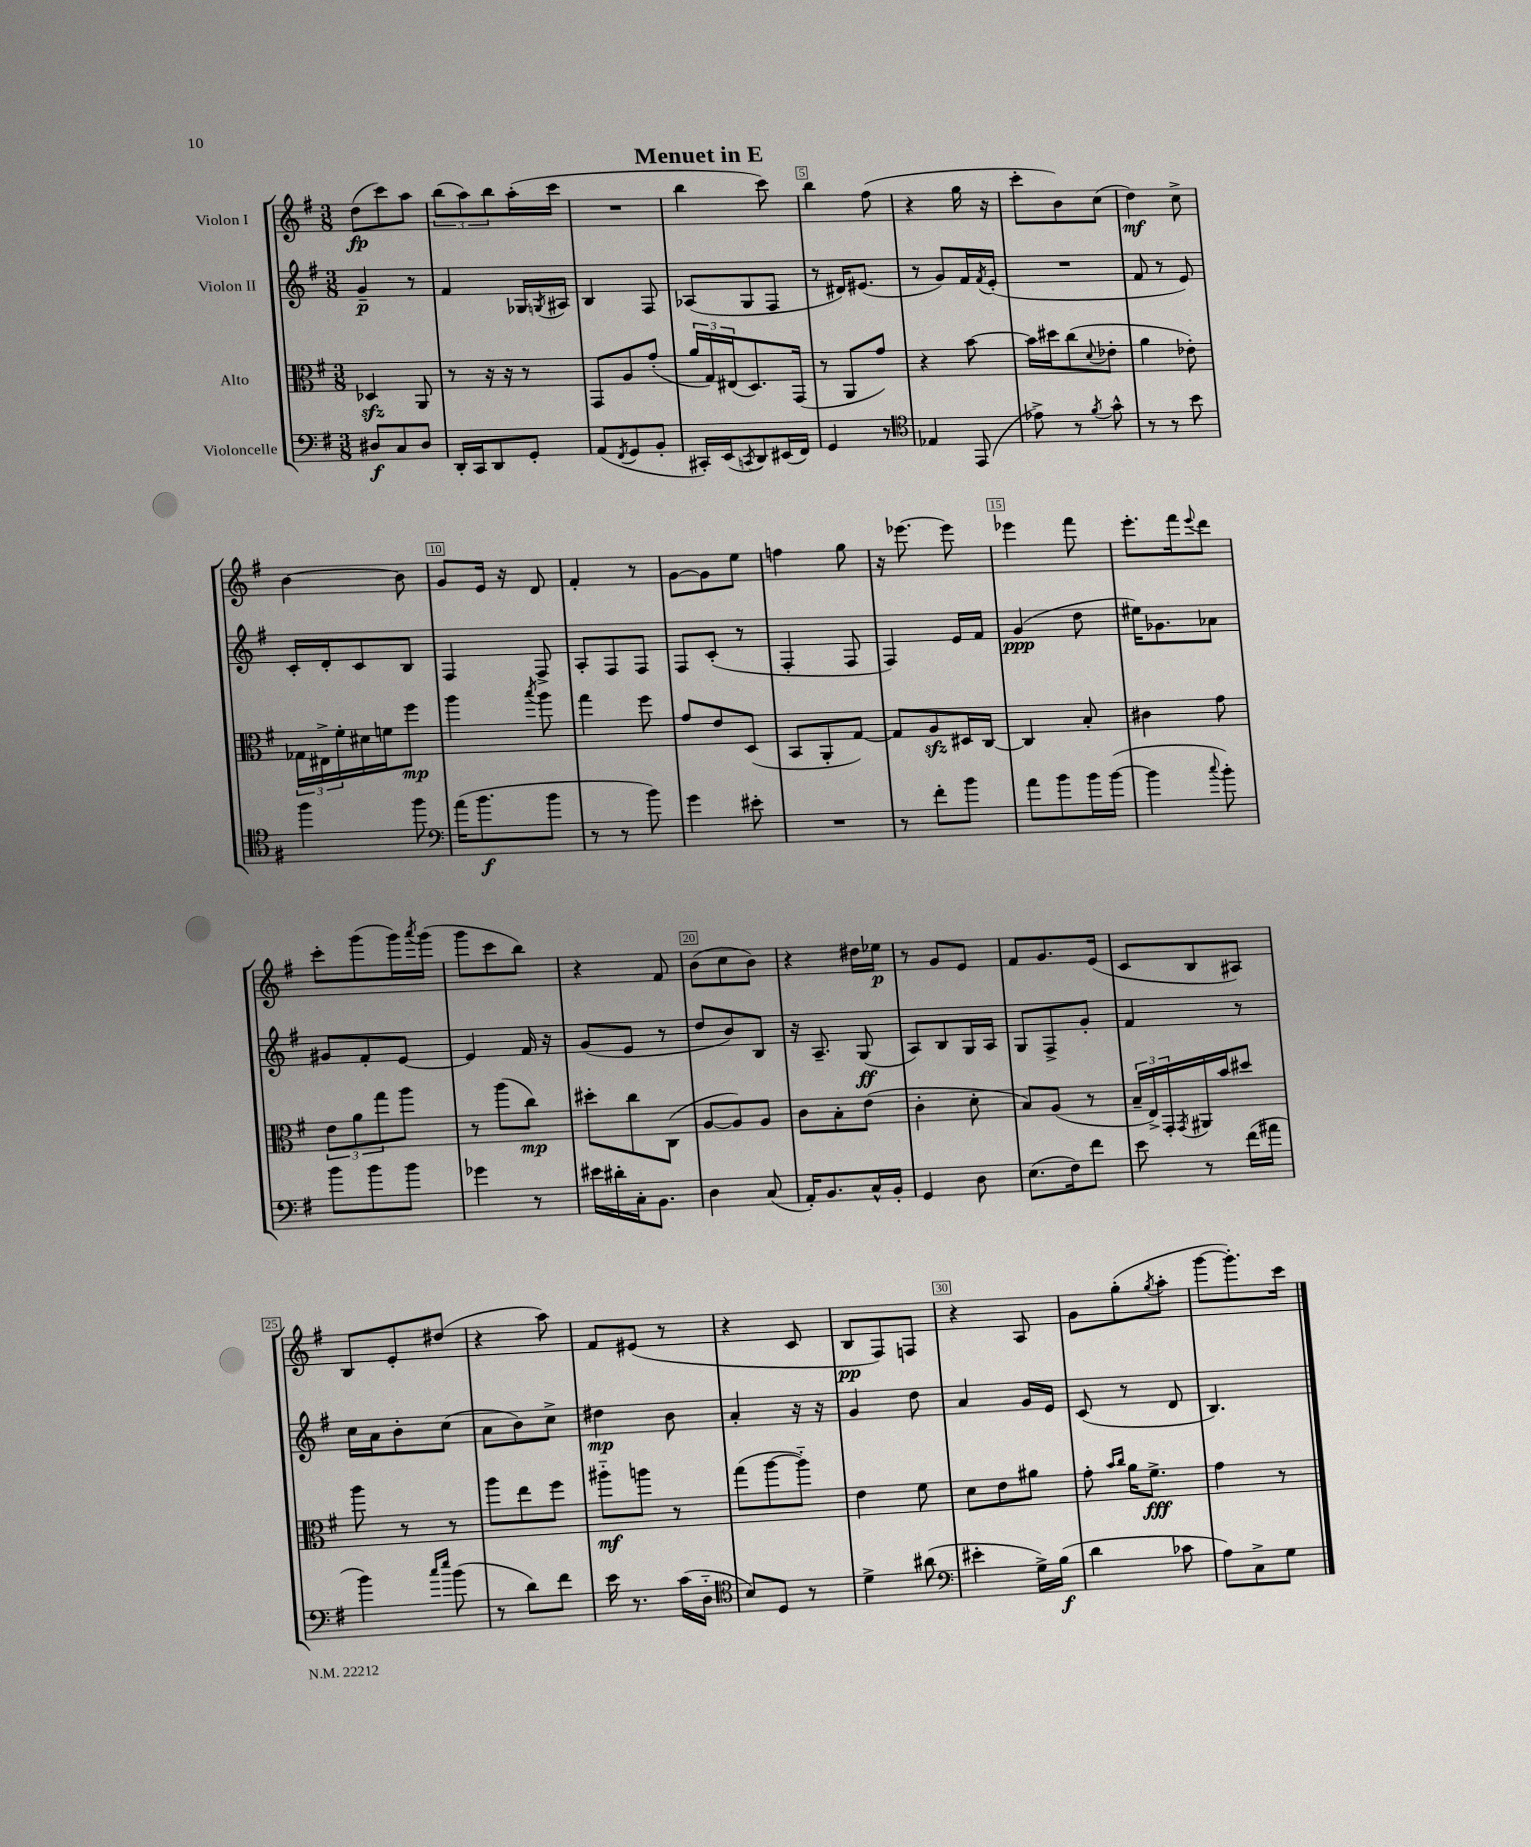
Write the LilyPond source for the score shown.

\header { title = "Menuet in E" }
<<
\new StaffGroup <<
\new Staff = "s0" \with { instrumentName = "Violon I" } {
    \clef treble \key g \major \numericTimeSignature \time 3/8
    d''8\fp( c'''8) a''8 |
    \tuplet 3/2 { b''8( a''8) b''8 } a''16-.( c'''16 |
    R4. |
    b''4 c'''8) |
    b''4 fis''8( |
    r4 g''16 r16 |
    c'''8-. b'8) c''8( |
    d''4\mf) c''8-> |
    b'4~ b'8 |
    g'8 e'16 r16 d'8 |
    fis'4-. r8 |
    g'8~ g'8 e''8 |
    f''4 g''8 |
    r16 ees'''8.~ ees'''8 |
    ees'''4 fis'''8 |
    e'''8.-. fis'''16 \appoggiatura { e'''8 } d'''8 |
    c'''8-. g'''8( g'''16) \acciaccatura { a'''8 } g'''16( |
    g'''8 c'''8 b''8) |
    r4 fis'8 |
    b'8( c''8 b'8) |
    r4 dis''16 ees''16\p |
    r8 g'8 e'8 |
    fis'8 g'8. e'16( |
    c'8 b8 ais8) |
    b8 e'8-. dis''8( |
    r4 a''8) |
    fis'8 eis'8( r8 |
    r4 c'8 |
    b8\pp fis8) f8 |
    r4 a8 |
    g'8 g''8-.( \acciaccatura { g''8 } a''8-. |
    g'''8~ g'''8.-.) c'''16 \bar "|." |
}
\new Staff = "s1" \with { instrumentName = "Violon II" } {
    \clef treble \key g \major \numericTimeSignature \time 3/8
    g'4--\p r8 |
    fis'4 ges16 \acciaccatura { g8 } ais16 |
    b4 fis8 |
    aes8( g8 fis8 |
    r8 dis'16) eis'8.( |
    r8 g'8) fis'16 \acciaccatura { fis'8 } e'16-.( |
    R4. |
    fis'8 r8 e'8) |
    c'16-. d'16-. c'8 b8 |
    fis4 fis8-> |
    a8-. fis8 fis8 |
    fis8 c'8-.( r8 |
    fis4-. fis8 |
    fis4) e'16 fis'16 |
    g'4\ppp( d''8 |
    eis''16) ges'8. aes'8 |
    gis'8 fis'8-. e'8~ |
    e'4 fis'16 r16 |
    g'8( e'8 r8 |
    d''8 b'8) b8 |
    r16 a8.-- g8\ff( |
    a8) b8 g16 a16 |
    g8 fis8-> g'8-. |
    fis'4 r8 |
    c''16 a'16 b'8-. c''8( |
    a'8 b'8) c''8-> |
    dis''4\mp b'8 |
    a'4-. r16 r16 |
    g'4 d''8 |
    a'4 g'16 e'16 |
    c'8( r8 d'8 |
    b4.) \bar "|." |
}
\new Staff = "s2" \with { instrumentName = "Alto" } {
    \clef alto \key g \major \numericTimeSignature \time 3/8
    des4\sfz a,8 |
    r8 r16 r16 r8 |
    g,8 a8 g'8-.( |
    \tuplet 3/2 { a'16 g16) eis16( } d8.) g,16( |
    r8 a,8 g'8) |
    r4 b'8~ |
    b'16 dis''16 c''8( \appoggiatura { d'8 } ees'8-. |
    a'4 ees'8-.) |
    \tuplet 3/2 { ges16 eis16-> fis'16-. } dis'16 f'16 fis''8\mp |
    a''4 \acciaccatura { b''8 } a''8 |
    g''4 fis''8 |
    g'8 e'8 d8( |
    b,8 a,8-. g8~) |
    g8 a8\sfz dis16 c16~ |
    c4 b8-. |
    cis'4 g'8 |
    \tuplet 3/2 { e'8 a'8 g''8 } a''8 |
    r8 a''8( c''8\mp) |
    dis''8-. c''8 c8( |
    a8~ a8) a8 |
    c'8 b8-. e'8( |
    c'4-. d'8-. |
    b8) a8( r8 |
    \tuplet 3/2 { b16-- e16->) g,16-. } \acciaccatura { g,8 } ais,16 b'16 dis''8 |
    a''8 r8 r8 |
    a''8 e''8 fis''8 |
    ais''8-_\mf a''8 r8 |
    g''8( a''8~ a''8-_) |
    e'4 fis'8 |
    d'8 e'8 ais'8 |
    g'8-. \grace { b'16 c''16 } a'16 fis'8.->\fff |
    g'4 r8 \bar "|." |
}
\new Staff = "s3" \with { instrumentName = "Violoncelle" } {
    \clef bass \key g \major \numericTimeSignature \time 3/8
    dis8\f c8 dis8 |
    d,16-. c,16 d,8 g,8-. |
    a,8( \acciaccatura { fis,8 } g,8 b,8-. |
    cis,16-.) e,16( \acciaccatura { c,8 } d,8) eis,16( fis,16) |
    g,4 r8 |
    \clef tenor ees4 e,8( |
    ees'8->) r8 \acciaccatura { fis'8 } g'8-^ |
    r8 r8 b'8 |
    fis''4 fis''8 |
    \clef bass a'16( b'8.\f b'8 |
    r8 r8 b'8) |
    g'4 eis'8-. |
    R4. |
    r8 fis'8-. b'8 |
    a'8 b'8 b'16 b'16~( |
    b'4 \appoggiatura { c''8 } b'8-.) |
    b'8 b'8 b'8 |
    ges'4 r8 |
    eis'16 dis'16-. c16-. b,8. |
    d4 c8( |
    a,16-.) b,8. c16-^ b,16-. |
    g,4 d8 |
    e8.( fis16) fis'8 |
    e'8 r8 fis'16( ais'16 |
    b'4) \grace { c''16 e''16 } b'8( |
    r8 d'8) fis'8 |
    e'16 r8. c'16( d16-_ |
    \clef tenor b8) d8 r8 |
    d'4-> ais'8( |
    \clef bass eis'4-. g16->) b16\f( |
    d'4 ces'8 |
    a8) c8-> g8 \bar "|." |
}
>>
>>
\layout { \context { \Score \override BarNumber.break-visibility = ##(#f #t #t) barNumberVisibility = #(every-nth-bar-number-visible 5) \override BarNumber.stencil = #(make-stencil-boxer 0.1 0.3 ly:text-interface::print) } }
